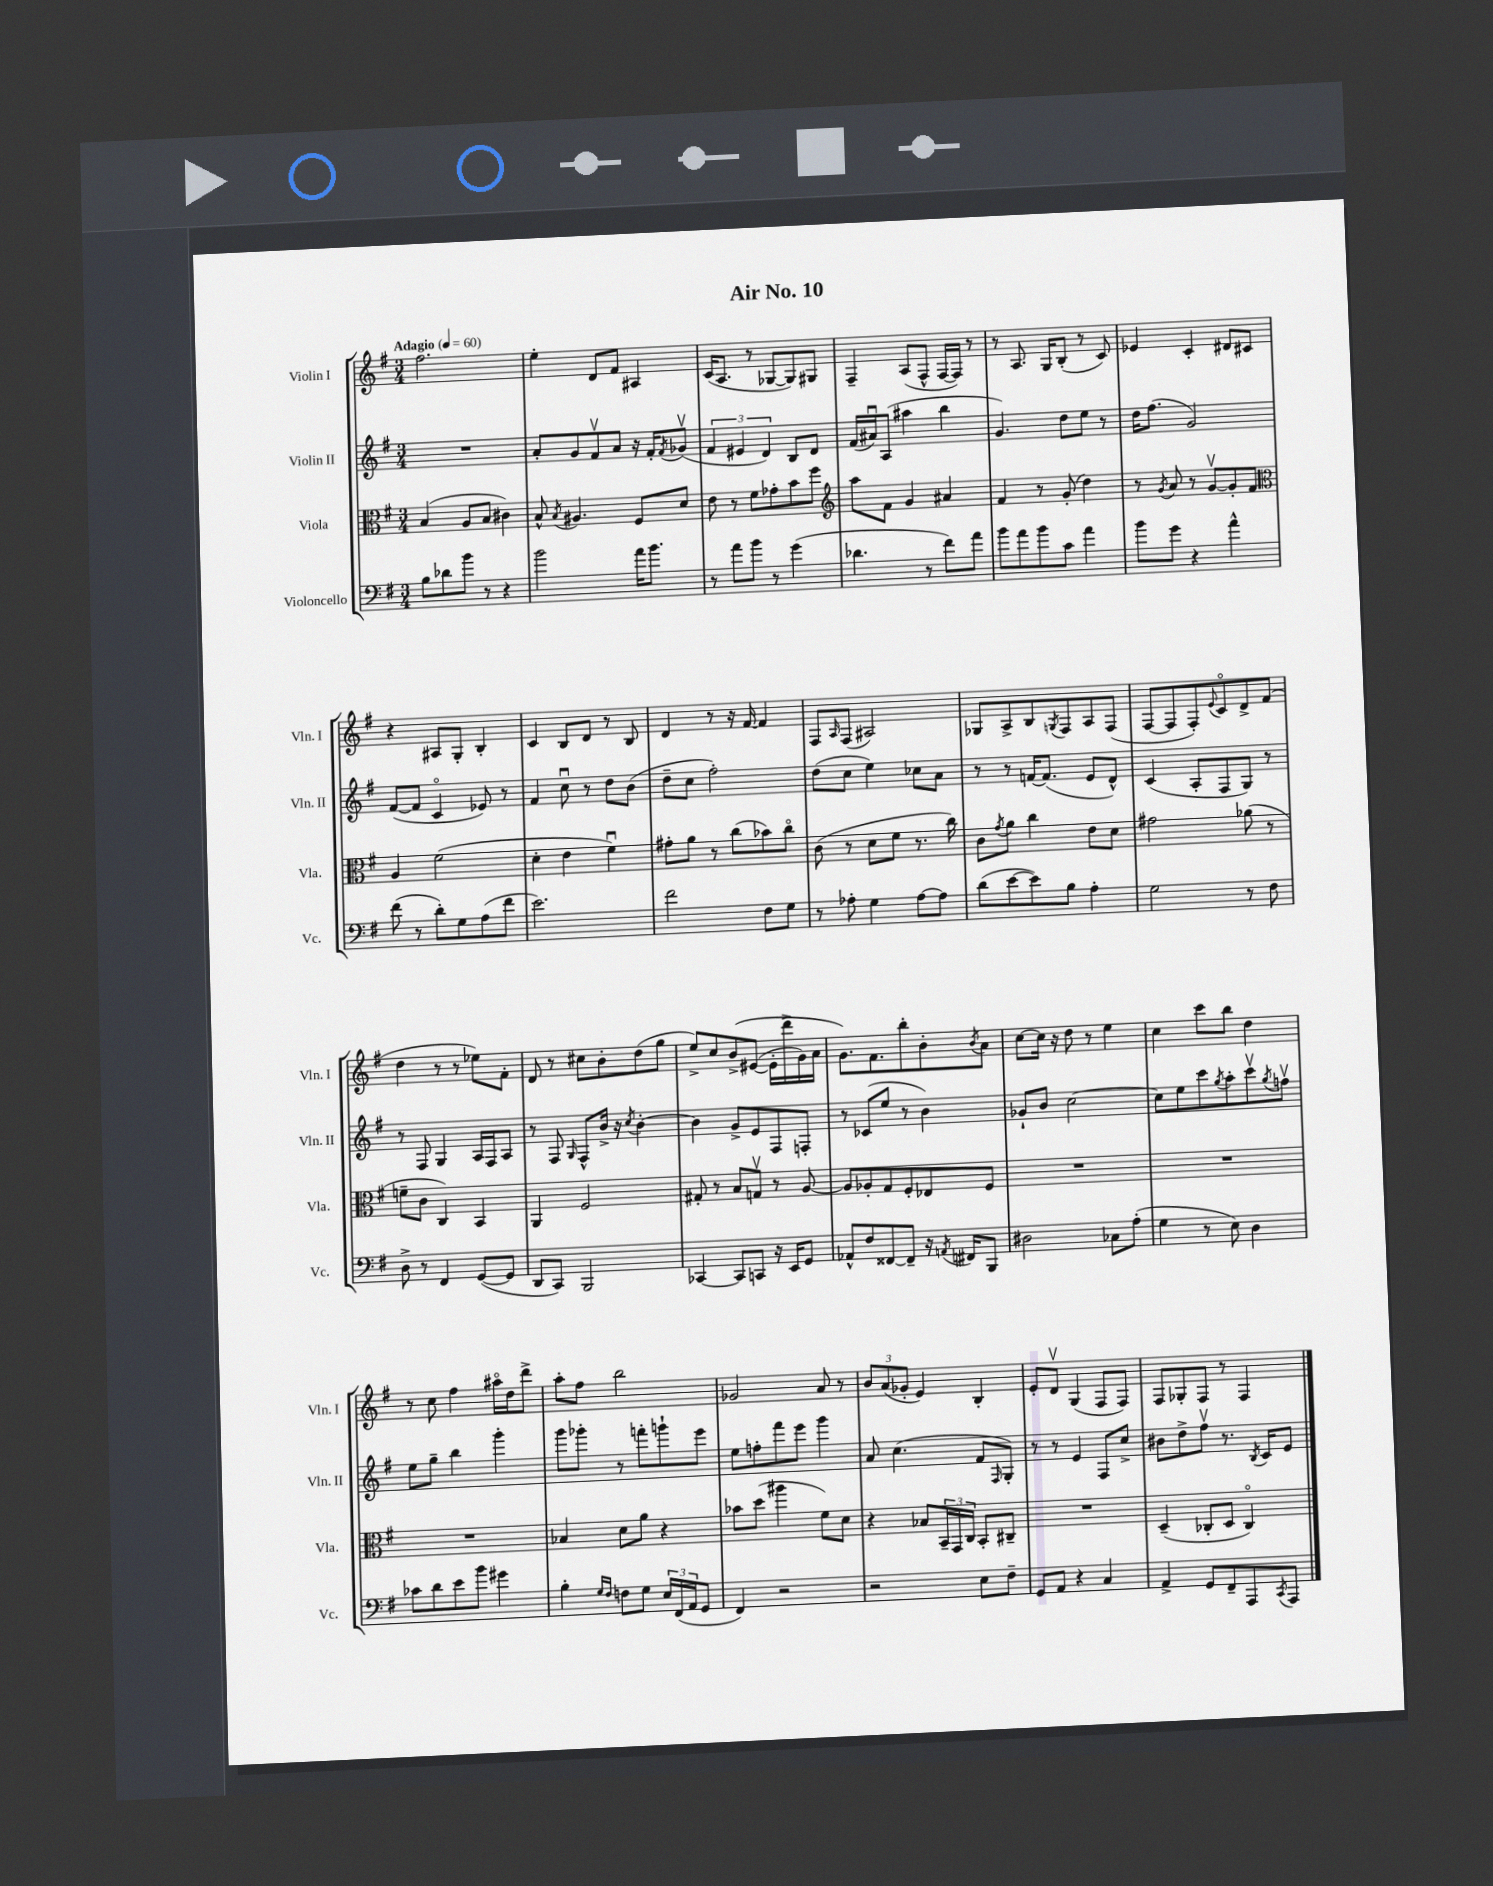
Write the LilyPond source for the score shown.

\header { title = "Air No. 10" }
<<
\new StaffGroup <<
\new Staff = "s0" \with { instrumentName = "Violin I" shortInstrumentName = "Vln. I" } {
    \clef treble \key g \major \numericTimeSignature \time 3/4 \tempo "Adagio" 4 = 60
    fis''2. |
    e''4-. d'8 fis'8 ais4 |
    c'16( a8. r8 ges8~ ges8) gis8 |
    fis4-- a8( fis8-^ fis16~ fis16) r8 |
    r8 a8. g16 b8-.( r8 c'8) |
    ees'4 c'4-. dis'8 cis'8 |
    r4 ais8 g8-. b4-. |
    c'4 b8 d'8 r8 b8 |
    d'4 r8 r16 fis'16~ fis'4 |
    fis8 \grace { a16 } fis8( ais2) |
    ges8 a8-> b8 \acciaccatura { g8 } fis8 a8 fis8( |
    fis8~ fis8 fis8-.) \appoggiatura { e'8 } c'8\flageolet d'8-> fis'8( |
    d''4 r8 r8 ees''8) fis'8-. |
    d'8 r8 cis''8 b'8-. d''8( g''8 |
    e''8->) c''8 b'8->\( eis'8~( eis'16-. d'''16-> g'16) a'16 |
    g'8.\) fis'8. b''8-. b'8-. \acciaccatura { b'8 } a'8 |
    c''8~ c''16 r16 d''8 r8 e''4 |
    c''4 c'''8 b''8 d''4 |
    r8 c''8 fis''4 ais''16\flageolet d''16 d'''8-> |
    a''8-. fis''8 b''2 |
    ges'2 a'8 r8 |
    \tuplet 3/2 { b'8 a'8( ges'8-. } e'4) b4-. |
    e'8-. d'8\upbow g4( fis8 fis8) |
    fis8 ges8-. fis8 r8 fis4 \bar "|." |
}
\new Staff = "s1" \with { instrumentName = "Violin II" shortInstrumentName = "Vln. II" } {
    \clef treble \key g \major \numericTimeSignature \time 3/4
    R2. |
    a'8-. g'8 fis'8\upbow a'8 r16 fis'16-. \acciaccatura { fis'8 } ges'8\upbow( |
    \tuplet 3/2 { fis'4 eis'4 d'4) } b8 d'8 |
    fis'16( ais'16\downbow) a8( ais''4 b''4 |
    g'4.) d''8 e''8 r8 |
    d''16 fis''8.( g'2) |
    fis'8~( fis'8 c'4\flageolet ees'8) r8 |
    fis'4 c''8\downbow r8 d''8 b'8( |
    d''8-- c''8 fis''2-.) |
    d''8( c''8 e''4) ces''8 a'8 |
    r8 r8 f'16~ f'8.( e'8 d'8-^) |
    c'4( a8-. fis8 g8) r8 |
    r8 fis8 g4 a16 fis16 a8 |
    r8 fis8 \grace { g16 } fis8-^ b'16-> r16 \acciaccatura { c''8 } b'4~-. |
    b'4 g'8-> e'8 fis8 f8-. |
    r8 ces'8( e''8 r8 b'4) |
    ges'8-! b'8 c''2~ |
    c''8 e''8 c'''8 \acciaccatura { g''8 } a''8-. c'''8\upbow \acciaccatura { g''8 } f''8\upbow |
    e''8 g''8-- b''4 g'''4-. |
    g'''8 ges'''8-. r8 f'''8-. g'''8-! e'''8 |
    e''8 f''8-. fis'''8 e'''8 g'''4 |
    a'8 c''4.( fis'8 \grace { fis16 } g8-.) |
    r8 r8 e'4 fis8 c''8-> |
    bis'8 d''8-> fis''8\upbow r8. \acciaccatura { b8 } c'16 e'8 \bar "|." |
}
\new Staff = "s2" \with { instrumentName = "Viola" shortInstrumentName = "Vla." } {
    \clef alto \key g \major \numericTimeSignature \time 3/4
    b4( a8 b8 cis'4) |
    b8-^ \acciaccatura { b8 } ais4. fis8 d'8 |
    e'8 r8 fis'8 ges'8-. b'8 fis''8 |
    \clef treble a''8 fis'8 g'4 ais'4 |
    fis'4 r8 g'8-.( d''4) |
    r8 \acciaccatura { g'8 } a'8 r8 g'8~\upbow g'8-. fis'8 |
    \clef alto a4 fis'2( |
    d'4-. e'4 fis'4\downbow) |
    gis'8-. a'8 r8 c''8( bes'8) c''8\flageolet |
    c'8( r8 d'8 fis'8 r8. c''16) |
    c'8 \acciaccatura { g'8 } a'8 c''4 e'8 d'8 |
    gis'2 aes'8( r8 |
    f'8-- c'8 c4) b,4 |
    a,4 fis2 |
    gis8-. r8 b8 g8\upbow r8 a8~ |
    a8 aes8-. g8 fis8-. ees8 fis8 |
    R2. |
    R2. |
    R2. |
    bes4 d'8 a'8 r4 |
    bes'8 d''8( ais''4 fis'8) d'8 |
    r4 bes8 \tuplet 3/2 { b,16-- g,16 c16 } b,8-. cis8-- |
    R2. |
    d4--( ces8-. d8 ces4\flageolet) \bar "|." |
}
\new Staff = "s3" \with { instrumentName = "Violoncello" shortInstrumentName = "Vc." } {
    \clef bass \key g \major \numericTimeSignature \time 3/4
    b8 des'8 b'8 r8 r4 |
    b'2 a'16 b'8. |
    r8 a'8 b'8 r8 g'4( |
    des'4. r8 fis'8) a'8 |
    b'8 a'8 b'8 c'8 a'4 |
    b'8 g'8 r4 a'4-^ |
    fis'8( r8 d'8-.) g8 a8( fis'8 |
    e'2.) |
    fis'2 fis8 g8 |
    r8 aes8-. g4 aes8~ aes8 |
    d'8( e'8~ e'8) b8 a4-. |
    g2 r8 fis8 |
    d8-> r8 fis,4 g,8~( g,8 |
    d,8 c,8) b,,2 |
    ces,4~ ces,8 c,8 r16 e,16 g,8 |
    aes,8-^ fis8 fisis,8~ fisis,8-- r16 \acciaccatura { a,8 } fis,16 b,,8 |
    dis2 ces8 a8-.( |
    g4 r8 e8) d4 |
    ces'8 d'8 e'8 b'8 gis'4 |
    b4-. \grace { g16 fis16 } f8 g8 \tuplet 3/2 { e16 fis,16( a,16 } g,8 |
    fis,4) r2 |
    r2 e8 fis8-- |
    g,8 a,8 r4 c4 |
    a,4-> g,8 fis,8-- a,,8 \acciaccatura { c,8 } a,,8 \bar "|." |
}
>>
>>
\layout { \context { \Score \remove "Bar_number_engraver" } }
